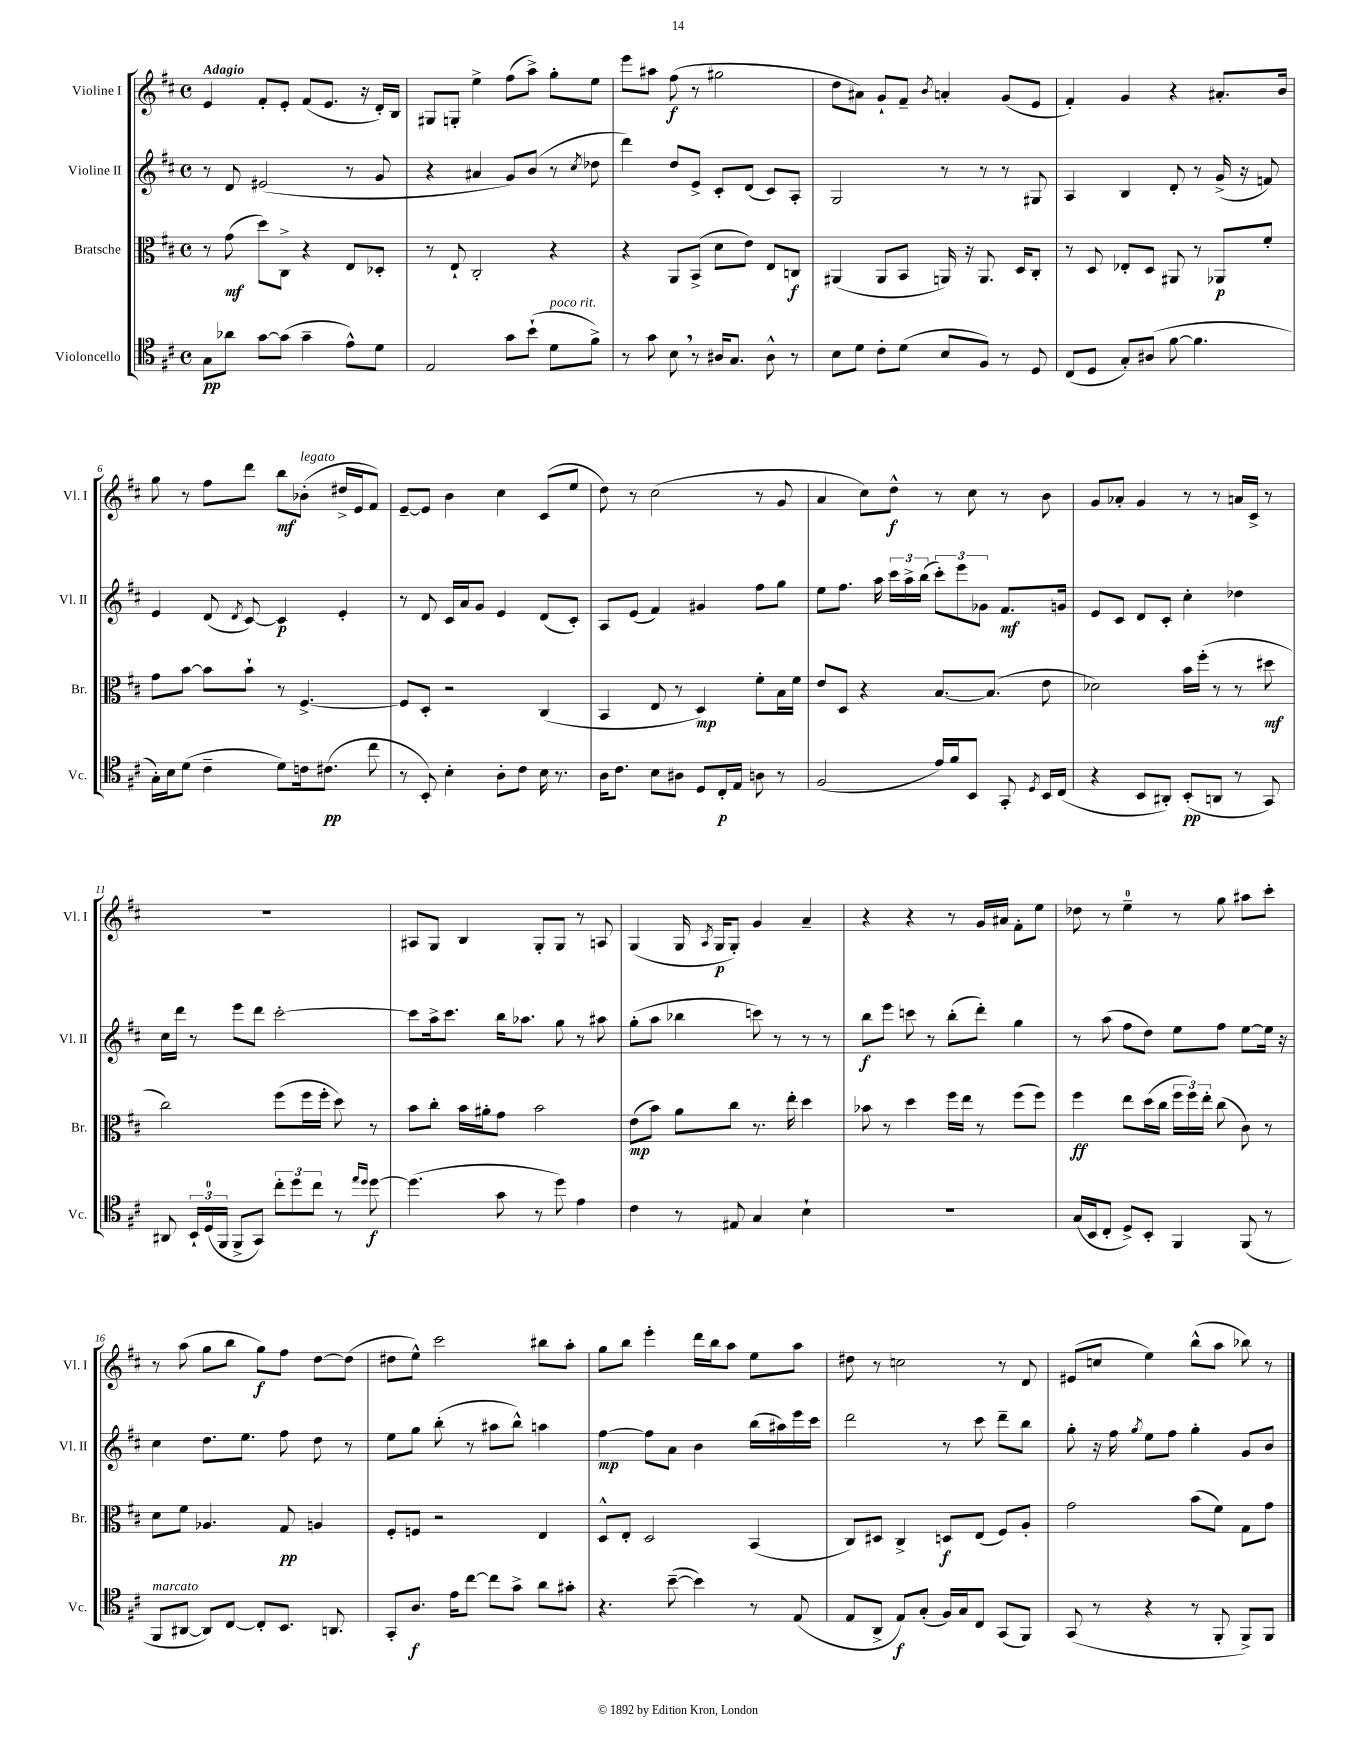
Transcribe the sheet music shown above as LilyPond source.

<<
\new StaffGroup <<
\new Staff = "s0" \with { instrumentName = "Violine I" shortInstrumentName = "Vl. I" } {
    \clef treble \key d \major \defaultTimeSignature \time 4/4 \tempo "Adagio"
    \autoBeamOff e'4 fis'8[-. e'8]-. fis'8[( e'8.] r16 d'16[-.) b16] |
    gis8[ g8]-. e''4-> fis''8[( a''8]->) g''8[-. e''8] |
    e'''8[ ais''8] fis''8\f( r8 gis''2 |
    d''8[ ais'8]) g'8[-! fis'8]-- \acciaccatura { b'8 } a'4-. g'8[( e'8] |
    fis'4-.) g'4 r4 ais'8.[-. b'16] |
    g''8 r8 fis''8[ d'''8] b''8[\mf bes'8]-.^\markup { \italic "legato" }( dis''16[-> e'16 fis'8]) |
    e'8[~-- e'8] b'4 cis''4 cis'8[( e''8] |
    d''8) r8 cis''2( r8 g'8 |
    a'4 cis''8[) d''8]-^\f r8 cis''8 r8 b'8 |
    g'8[ aes'8]-. g'4 r8 r8 a'16[ cis'16]-> r8 |
    R1 |
    ais8[ g8] b4 g8[-. g8] r8 a8 |
    g4( g16 \acciaccatura { a8 } g16[\p g8]-.) g'4 a'4-- |
    r4 r4 r8 g'16[ ais'16] fis'8[-. e''8] |
    des''8 r8 e''4-0-- r8 g''8 ais''8[ cis'''8]-. |
    r8 a''8( g''8[ b''8] g''8[\f) fis''8] d''8[~ d''8]( |
    dis''8[ e''8]-^) cis'''2 bis''8[ a''8]-. |
    g''8[ b''8] e'''4-. d'''16[ b''16 a''8] e''8[ a''8] |
    dis''8 r8 c''2 r8 d'8 |
    eis'8[( c''8] e''4) b''8[-^( a''8] bes''8) r8 \bar "|." |
}
\new Staff = "s1" \with { instrumentName = "Violine II" shortInstrumentName = "Vl. II" } {
    \clef treble \key d \major \defaultTimeSignature \time 4/4
    \autoBeamOff r8 d'8 eis'2( r8 g'8 |
    r4 ais'4 g'8[) b'8]( r8 \acciaccatura { cis''8 } des''8 |
    d'''4) d''8[ e'8]-> cis'8[-. d'8]( cis'8[) a8]-. |
    g2 r8 r8 r8 gis8 |
    a4 b4 d'8-. r8 g'16->( r16 f'8) |
    e'4 d'8( \acciaccatura { d'8 } cis'8~) cis'4\p e'4-. |
    r8 d'8 cis'16[ a'16 g'8] e'4 d'8[( cis'8]-.) |
    a8[ e'8]( fis'4) gis'4 fis''8[ g''8] |
    e''8[ fis''8.] a''16 \tuplet 3/2 { cis'''16[ a''16-> b''16]( } \tuplet 3/2 { cis'''8[-.) e'''8 ges'8] } fis'8.[\mf g'16] |
    e'8[ cis'8] d'8[ cis'8]-. cis''4-. des''4 |
    cis''16[ d'''16] r8 e'''8[ d'''8] cis'''2~-. |
    cis'''8[ a''16-> cis'''8.] b''16[ aes''8.] g''8 r8 ais''8 |
    g''8[-.( a''8] bes''4 c'''8) r8 r8 r8 |
    b''8[\f e'''8] c'''8 r8 b''8[-.( d'''8]-.) g''4 |
    r8 a''8( fis''8[ d''8]) e''8[ fis''8] e''8[~ e''16] r16 |
    cis''4 d''8.[ e''8.] fis''8 d''8 r8 |
    e''8[ g''8] b''8-.( r8 ais''8[ b''8]-^) a''4 |
    fis''4~\mp fis''8[ a'8] b'4 b''16[( ais''16) e'''16 cis'''16] |
    d'''2 r8 cis'''8 d'''8[-- b''8] |
    g''8-. r16 fis''16 \acciaccatura { g''8 } e''8[ fis''8] g''4-. g'8[ b'8] \bar "|." |
}
\new Staff = "s2" \with { instrumentName = "Bratsche" shortInstrumentName = "Br." } {
    \clef alto \key d \major \defaultTimeSignature \time 4/4
    \autoBeamOff r8 g'8\mf( d''8[) cis8]-> r4 e8[ des8]-. |
    r8 e8-! cis2-. r4 |
    r4 a,8[ b,8]->( d'8[ e'8]) e8[ c8]\f |
    ais,4( ais,8[ b,8] a,16) r16 a,8. d16[ cis8]-. |
    r8 d8 ees8[-. d8] ais,8 r8 aes,8[\p fis'8]-. |
    g'8[ b'8]~ b'8[ b'8]-! r8 fis4.~-> |
    fis8[ d8]-. r2 cis4( |
    b,4 e8 r8 d4\mp) fis'8[-. b16 fis'16] |
    e'8[ d8] r4 b8.[~ b8.]( e'8 |
    des'2) b'16[ fis''16]-.( r8 r8 dis''8\mf |
    cis''2) fis''8[( fis''16 fis''16]-. d''8) r8 |
    b'8[ cis''8]-. b'16[ ais'16-. g'8] b'2 |
    e'8[\mp( b'8]) a'8[ cis''8] r8. e''16-. d''4 |
    bes'8 r8 d''4 fis''16[ e''16] r8 fis''8[( fis''8]) |
    fis''4\ff e''8[ d''16( cis''16] \tuplet 3/2 { fis''16[ fis''16) e''16]-. } cis''8( cis'8) r8 |
    d'8[ fis'8] aes4. g8\pp a4 |
    fis8[-. f8] r2 e4 |
    d8[-^ e8]-. d2 b,4( |
    cis8[) dis8] cis4-> d8[\f e8]( fis8[) a8]-. |
    g'2 b'8[( fis'8]) g8[ g'8] \bar "|." |
}
\new Staff = "s3" \with { instrumentName = "Violoncello" shortInstrumentName = "Vc." } {
    \clef tenor \key d \major \defaultTimeSignature \time 4/4
    \autoBeamOff g8[\pp aes'8] g'8[~ g'8]( g'4-- e'8[-^) d'8] |
    e2 g'8[ b'8]-!( d'8[^\markup { \italic "poco rit." } fis'8]->) |
    r8 g'8 b8 \breathe r8 ais16[ g8.] ais8-^ r8 |
    b8[ d'8] cis'8[-. d'8]( b8[ fis8]) r8 d8 |
    cis8[( d8] g8[-.) ais8]( fis'8~ fis'4. |
    g16[-.) b16 d'8]( cis'4-- d'8[) c'16 cis'8.]\pp( cis''8 |
    r8 b,8-.) b4-. a8[-. cis'8] b16 r8. |
    a16[ cis'8.] b8[ ais8] d8[ cis16-.\p e16] a8 r8 |
    fis2( e'16[) fis'16 b,8] g,8-. \acciaccatura { d8 } b,16[ cis16]( |
    r4 b,8[ ais,8]-.) b,8[-.\pp( a,8] r8 g,8) |
    ais,8 \tuplet 3/2 { b,16[-! d16-0( fis,16] } fis,8[-> g,8]) \tuplet 3/2 { cis''8[-. d''8 cis''8] } r8 \grace { e''16[ d''16] } d''8~\f |
    d''4.( g'8 r8 d''8) e'4 |
    cis'4 r8 eis8 g4 b4-! |
    r1 |
    g16[( b,16 cis8]-. d8[->) b,8]-. fis,4 fis,8( r8 |
    fis,8[^\markup { \italic "marcato" } ais,8]~ ais,8[) cis8]~ cis8[-. b,8.] a,8. |
    g,8[-. a8.]\f e'16[ cis''8]~ cis''8[ g'8]-> a'8[ gis'8]-. |
    r4. b'8~--( b'4) r8 e8( |
    e8[ a,8]-> e8[\f) g8]-.( fis16[) g16 cis8] g,8[( fis,8]) |
    g,8( r8 r4 r8 fis,8-. fis,8[->) fis,8] \bar "|." |
}
>>
>>
